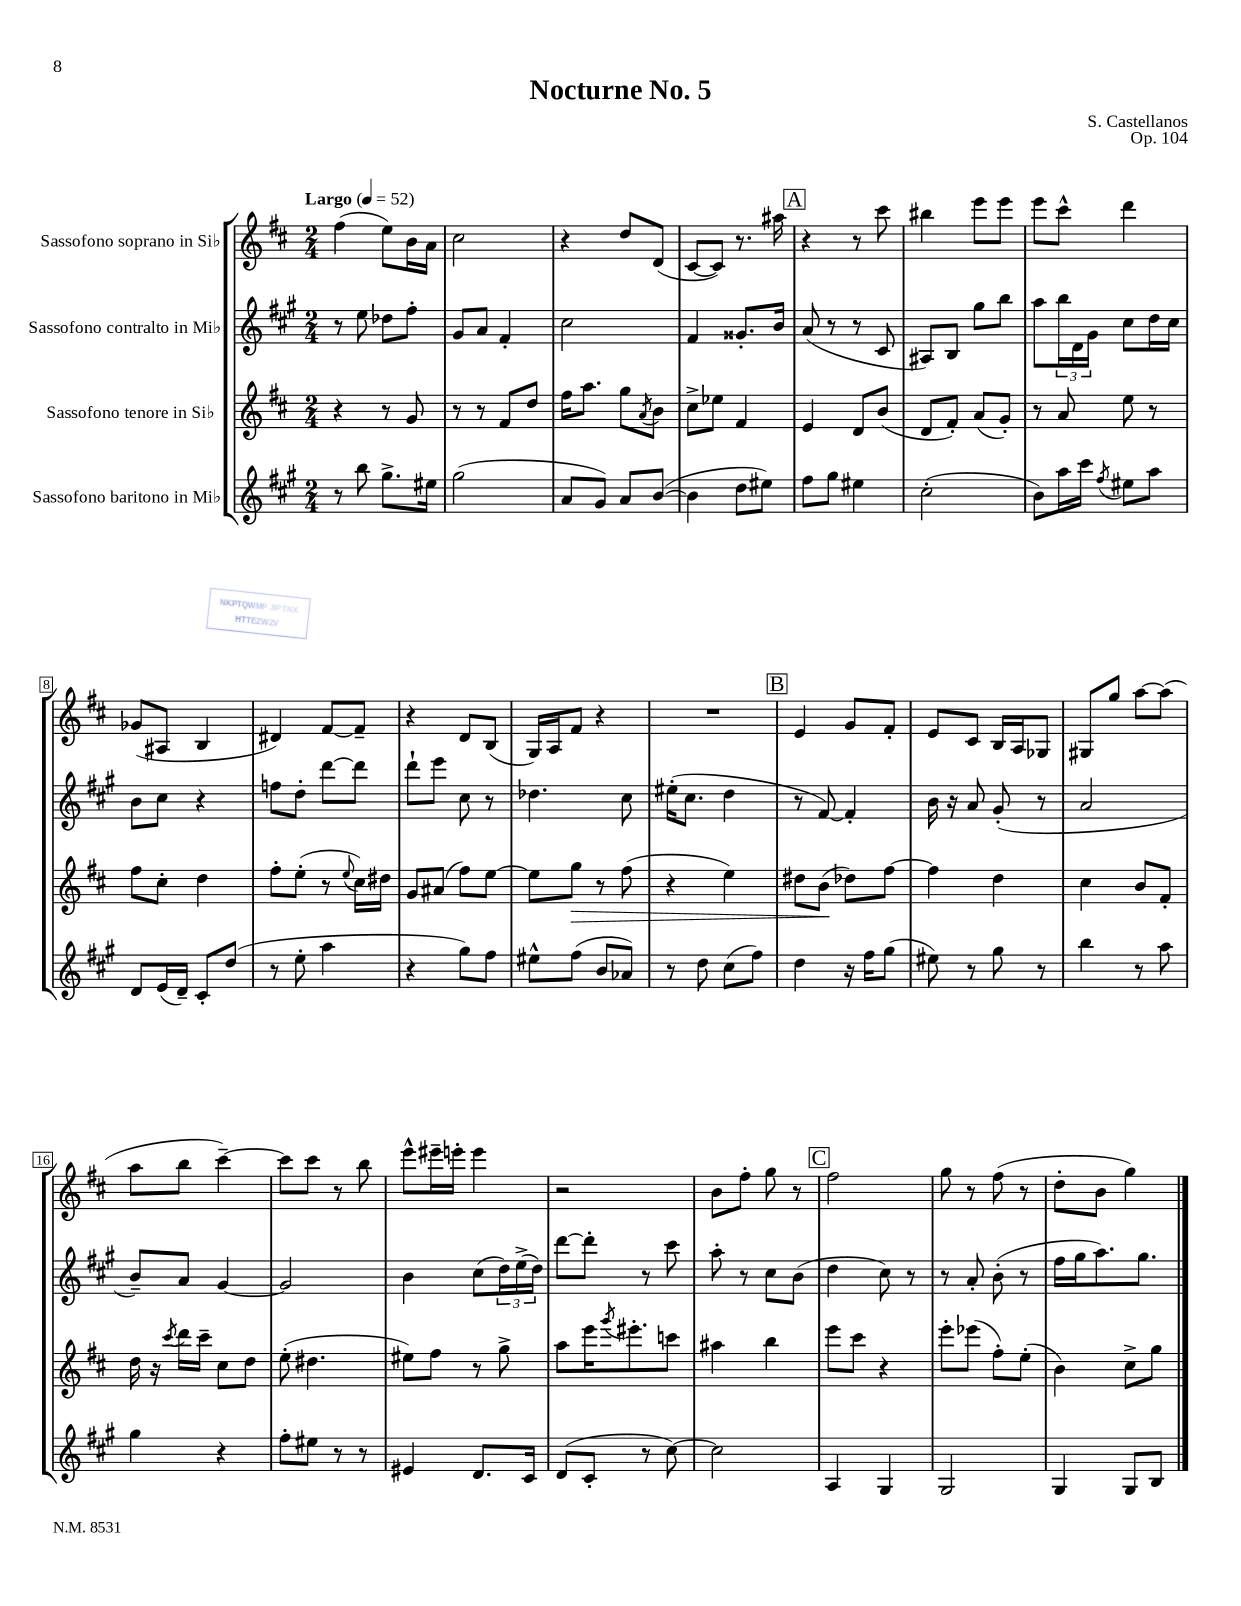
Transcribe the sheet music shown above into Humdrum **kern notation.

**kern	**kern	**dynam	**kern	**kern
*part4	*part3	*part3	*part2	*part1
*staff4	*staff3	*staff3	*staff2	*staff1
*I"Sassofono baritono in Mi♭	*I"Sassofono tenore in Si♭	*	*I"Sassofono contralto in Mi♭	*I"Sassofono soprano in Si♭
*clefG2	*clefG2	*	*clefG2	*clefG2
*k[f#c#g#]	*k[f#c#]	*	*k[f#c#g#]	*k[f#c#]
*M2/4	*M2/4	*	*M2/4	*M2/4
*MM52	*MM52	*	*MM52	*MM52
=1	=1	=1	=1	=1
!	!	!	!	!LO:TX:a:B:t=Largo
8r	4r	.	8r	(4ff#\
8bb\	.	.	8ee\	.
8.gg#^\L	8r	.	8dd-X\L	8ee\L)
.	8g/	.	8ff#'\J	16b\L
16ee#X\Jk	.	.	.	16a\JJ
=2	=2	=2	=2	=2
(2gg#\	8r	.	8g#/L	2cc#\
.	8r	.	8a/J	.
.	8f#/L	.	4f#'/	.
.	8dd/J	.	.	.
=3	=3	=3	=3	=3
8a/L	16ff#\KL	.	2cc#\	4r
.	8.aa\J	.	.	.
8g#/J)	.	.	.	.
8a/L	8gg\L	.	.	8dd/L
.	8qa/	.	.	.
([8b/J	8b\J	.	.	(8d/J
=4	=4	=4	=4	=4
4b\]	8cc#^\L	.	4f#/	[8c#/L
.	8ee-X\J	.	.	8c#/J])
8dd\L	4f#/	.	8.g##X'/L	8.r
8ee#X\J)	.	.	.	.
.	.	.	16b/Jk	16aa#X\
!!LO:REH:place=s1:t=A
=5	=5	=5	=5	=5
8ff#\L	4e/	.	(8a/	4r
8gg#\J	.	.	8r	.
4ee#X\	8d/L	.	8r	8r
.	(8b/J	.	8c#/	8ccc#\
=6	=6	=6	=6	=6
(2cc#'\	8d/L	.	8A#X/L)	4bb#X\
.	8f#'/J)	.	8B/J	.
.	(8a/L	.	8gg#\L	8eee\L
.	8g'/J)	.	8bb\J	8eee\J
=7	=7	=7	=7	=7
8b\L)	8r	.	8aa\L	8eee\L
16aa\L	8a/	.	24bb\L	8ccc#^^\J
.	.	.	24d\	.
16ccc#\JJ	.	.	.	.
.	.	.	24g#\JJ	.
8qff#/	.	.	.	.
8ee#X\L	8ee\	.	8cc#\L	4ddd\
8aa\J	8r	.	16dd\L	.
.	.	.	16cc#\JJ	.
!!LO:LB:g=z
=8	=8	=8	=8	=8
8d/L	8ff#\L	.	8b\L	(8g-X/L
(16e/L	8cc#'\J	.	8cc#\J	8A#X/J
16d~/JJ)	.	.	.	.
8c#'/L	4dd\	.	4r	4B/
(8dd/J	.	.	.	.
=9	=9	=9	=9	=9
8r	8ff#'\L	.	8ffn\L	4d#X/)
8ee'\	(8ee'\J	.	8dd'\J	.
4aa\	8r	.	[8ddd\L	[8f#/L
.	8qqee/	.	.	.
.	16cc#\LL)	.	8ddd\J]	8f#~/J]
.	16dd#X\JJ	.	.	.
=10	=10	=10	=10	=10
4r	8g/L	.	8ddd`\L	4r
.	(8a#X/J	.	8eee\J	.
8gg#\L)	8ff#\L)	.	8cc#\	8d/L
8ff#\J	[8ee\J	.	8r	(8B/J
=11	=11	=11	=11	=11
8ee#X^^\L	8ee\L]	.	4.dd-X\	16G/LL)
.	.	.	.	16A/J
!	!	!LO:HP:b	!	!
(8ff#\J	8gg\J	>	.	8f#/J
8b/L	8r	.	.	4r
8a-X/J)	(8ff#\	.	8cc#\	.
=12	=12	=12	=12	=12
8r	4r	.	(16ee#X'\KL	2r
.	.	.	8.cc#\J	.
8dd\	.	.	.	.
(8cc#\L	4ee\)	.	4dd\	.
8ff#\J)	.	.	.	.
!!LO:REH:place=s1:t=B
=13	=13	=13	=13	=13
4dd\	8dd#X\L	.	8r	4e/
.	(8b\J	.	[8f#/)	.
16r	8dd-X\L)	]	4f#'/]	8g/L
16ff#\KL	.	.	.	.
(8gg#\J	[8ff#\J	.	.	8f#'/J
=14	=14	=14	=14	=14
8ee#X\)	4ff#\]	.	16b\	8e/L
.	.	.	16r	.
8r	.	.	8a/	8c#/J
8gg#\	4dd\	.	(8g#'/	16B/LL
.	.	.	.	16A/J
8r	.	.	8r	8G-X/J
=15	=15	=15	=15	=15
4bb\	4cc#\	.	2a/	8G#X/L
.	.	.	.	8gg/J
8r	8b/L	.	.	[8aa\L
8aa\	8f#'/J	.	.	(8aa\J]
!!LO:LB:g=z
=16	=16	=16	=16	=16
4gg#\	16dd\	.	8b~/L)	8aa\L
.	16r	.	.	.
.	8qccc#/	.	.	.
.	16ddd\LL	.	8a/J	8bb\J
.	16ccc#~\JJ	.	.	.
4r	8cc#\L	.	[4g#/	[4ccc#~\)
.	8dd\J	.	.	.
=17	=17	=17	=17	=17
8ff#'\L	(8ee'\	.	2g#/]	8ccc#\L]
8ee#X\J	4.dd#X\	.	.	8ccc#\J
8r	.	.	.	8r
8r	.	.	.	8bb\
=18	=18	=18	=18	=18
4e#X/	8ee#X\L)	.	4b\	8eee^^\L
.	8ff#\J	.	.	16eee#X~\L
.	.	.	.	16eeen'\JJ
8.d/L	8r	.	(8cc#\L	4eee\
.	8gg^\	.	24dd\L)	.
.	.	.	(24ee^\	.
16c#/Jk	.	.	.	.
.	.	.	24dd\JJ)	.
=19	=19	=19	=19	=19
(8d/L	8aa\L	.	[8ddd\L	2r
8c#'/J	16eee\K	.	8ddd'\J]	.
.	8qggg/	.	.	.
.	8.eee#X'\	.	.	.
8r	.	.	8r	.
[8cc#\)	8cccn\J	.	8ccc#\	.
=20	=20	=20	=20	=20
2cc#\]	4aa#X\	.	8aa'\	8b\L
.	.	.	8r	8ff#'\J
.	4bb\	.	8cc#\L	8gg\
.	.	.	(8b\J	8r
!!LO:REH:place=s1:t=C
=21	=21	=21	=21	=21
4A/	8eee\L	.	4dd\	2ff#\
.	8ccc#\J	.	.	.
4G#/	4r	.	8cc#\)	.
.	.	.	8r	.
=22	=22	=22	=22	=22
2G#/	8eee'\L	.	8r	8gg\
.	(8eee-X\J	.	8a'/	8r
.	8ff#'\L)	.	(8b'\	(8ff#\
.	(8ee'\J	.	8r	8r
=23	=23	=23	=23	=23
4G#/	4b\)	.	16ff#\LL	8dd'\L
.	.	.	16gg#\J	.
.	.	.	8.aa\)	8b\J
8G#/L	8cc#^\L	.	.	4gg\)
.	.	.	8.gg#\J	.
8B/J	8gg\J	.	.	.
==	==	==	==	==
*-	*-	*-	*-	*-
